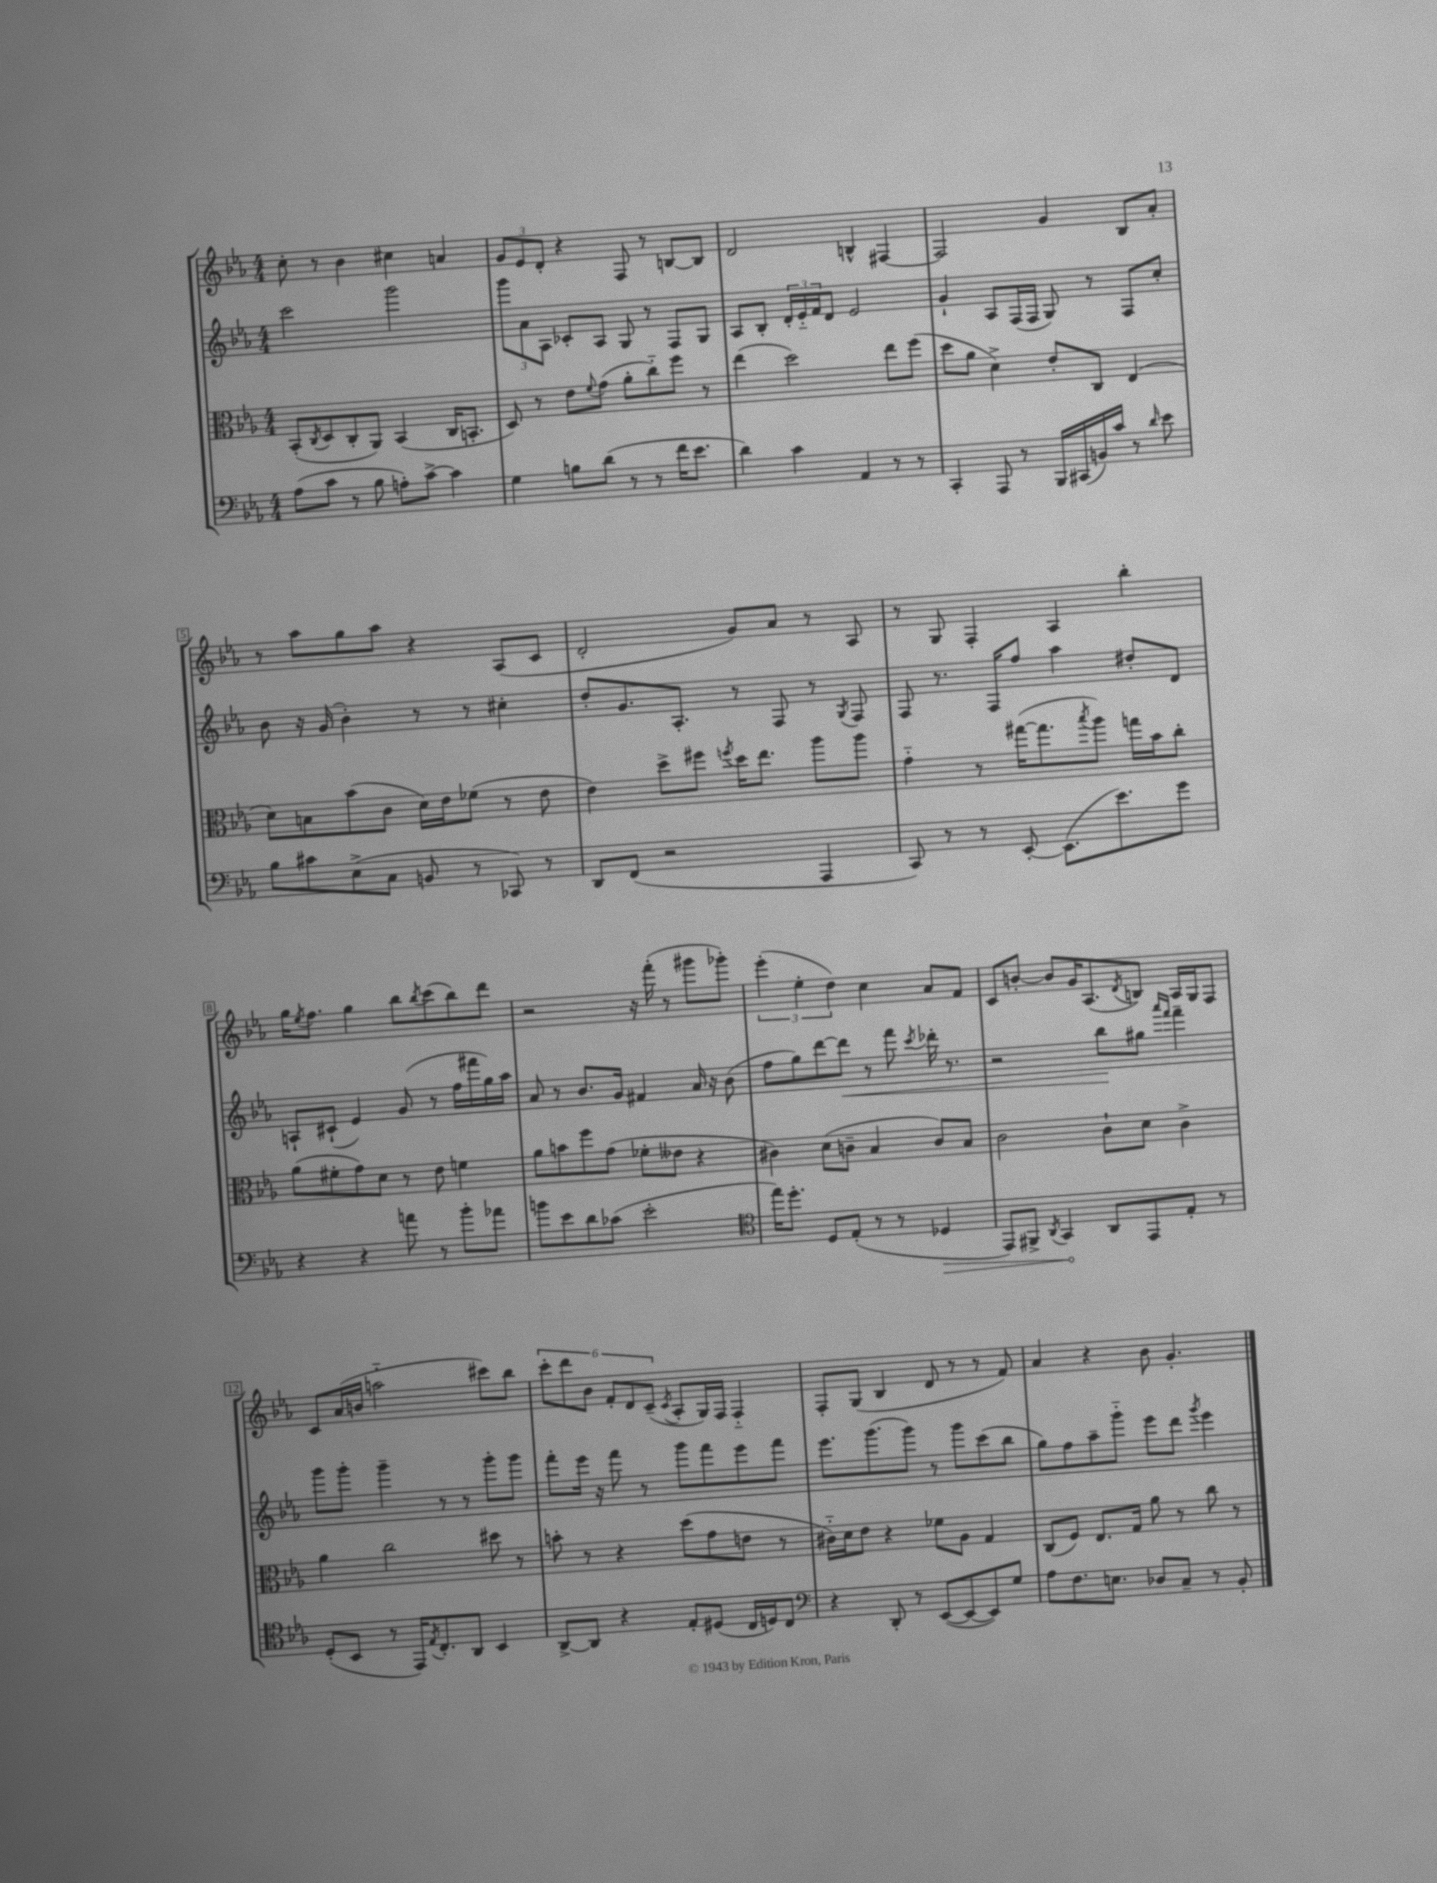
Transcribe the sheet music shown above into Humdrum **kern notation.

**kern	**dynam	**kern	**kern	**dynam	**kern
*part4	*part4	*part3	*part2	*part2	*part1
*staff4	*staff4	*staff3	*staff2	*staff2	*staff1
*clefF4	*	*clefC3	*clefG2	*	*clefG2
*k[b-e-a-]	*	*k[b-e-a-]	*k[b-e-a-]	*	*k[b-e-a-]
*M4/4	*	*M4/4	*M4/4	*	*M4/4
=1	=1	=1	=1	=1	=1
(8A-\L	.	(8BB-'/L	2ccc\	.	8cc'\
.	.	8qC/	.	.	.
8c\J	.	8D/	.	.	8r
8r	.	8C'/	.	.	4b-\
8B-\	.	8AA-/J)	.	.	.
8An'\L)	.	(4BB-/	2ggg\	.	4cc#X\
[8c^\J	.	.	.	.	.
4c\]	.	16C/KL	.	.	4an/
.	.	8.BBn'/J	.	.	.
=2	=2	=2	=2	=2	=2
4G\	.	8D/)	12ggg\L	.	12g/L
.	.	.	12a-\	.	12e-/
.	.	8r	.	.	.
.	.	.	12A-\J	.	12d'/J
8Bn\L	.	8e-\L	8c-X'/L	.	4r
.	.	8qqf/	.	.	.
(8d\J	.	(8g\J	8A-/J	.	.
8r	.	8a-'\L	8G/	.	8F/
8r	.	8cc\)	8r	.	8r
16f\KL	.	8ff\J	8F/L	.	[8Bn/L
8.e-\J	.	.	.	.	.
.	.	8r	8G/J	.	8B/J]
=3	=3	=3	=3	=3	=3
4d\)	.	(4ee-\	8A-/L	.	2d/
.	.	.	8B-'/J	.	.
4c\	.	2dd\)	24d'/LL	.	.
.	.	.	24e-/	.	.
.	.	.	24f/J	.	.
.	.	.	8d/J	.	.
4AA-/	.	.	2e-/	.	4Bn^^/
8r	.	8ee-\L	.	.	[4F#X/
8r	.	(8ff\J	.	.	.
=4	=4	=4	=4	=4	=4
4CC'/	.	8dd\L	4g`/	.	2F#/]
.	.	8a-\J	.	.	.
8AAA-/	.	4d^\)	8A-/L	.	.
8r	.	.	(16F/L	.	.
.	.	.	16F/JJ	.	.
16BBB-/LL	.	8e-'/L	8G/)	.	4g/
(16CC#X/	.	.	.	.	.
16BBn/)	.	8C/J	8r	.	.
16c/JJ	.	.	.	.	.
8r	.	(4E-/	8F/L	.	8B-/L
16qqd/	.	.	.	.	.
8e-\	.	.	8cc'/J	.	8a-'/J
!!LO:LB:g=z
=5	=5	=5	=5	=5	=5
8B-\L	.	8d\L)	8b-\	.	8r
8c#X\	.	8Bn\	16r	.	8aa-\L
.	.	.	(16g/	.	.
(8E-^\	.	(8b-\	4b-'\)	.	8gg\
8C\J	.	8c\J	.	.	8aa-\J
8BBn/	.	16d\LL)	8r	.	4r
.	.	16e-\J	.	.	.
8r	.	(8f-X\J	8r	.	.
8CC-X/)	.	8r	4cc#X'\	.	(8A-/L
8r	.	8e-\	.	.	8c/J
=6	=6	=6	=6	=6	=6
8DD/L	.	4e-\)	8dd'/L	.	2d'/
(8FF/J	.	.	8.g/	.	.
2r	.	8dd^\L	.	.	.
.	.	.	8.A-'/J	.	.
.	.	8ff#X\J	.	.	.
.	.	8qffn/	.	.	.
.	.	16dd\KL	8r	.	8g/L)
.	.	8.ee-\J	.	.	.
.	.	.	8F/	.	8a-/J
4AAA-/	.	8aa-\L	8r	.	8r
.	.	.	8qG/	.	.
.	.	8aa-\J	8F/	.	8A-/
=7	=7	=7	=7	=7	=7
8CC/)	.	4g\	8F/	.	8r
8r	.	.	8.r	.	8G/
8r	.	8r	.	.	4F'/
.	.	.	16F/KL	.	.
[8EE-'/	.	([16gg#X\KL	8ff/J	.	.
.	.	8.gg#\]	.	.	.
(8.EE-\L]	.	.	4aa-\	.	4A-/
.	.	8qbb-/	.	.	.
.	.	8aa-\J)	.	.	.
8.e-\)	.	.	.	.	.
.	.	16ggn\LL	8dd#X'/L	.	4bb-'\
.	.	16b-\J	.	.	.
8g\J	.	8cc'\J	8d/J	.	.
!!LO:LB:g=z
=8	=8	=8	=8	=8	=8
4r	.	(8a-\L	8An`/L	.	16gg\KL
.	.	.	.	.	8qee-/
.	.	.	.	.	8.ff\J
.	.	8f#X'\	(8c#X`/J	.	.
4r	.	8g\)	4e-/)	.	4gg\
.	.	8d\J	.	.	.
8an\	.	8r	(8g/	.	8bb-\L
.	.	.	.	.	8qbb-/
8r	.	8e-\	8r	.	(8ccc\
8b-'\L	.	4fn\	16ff\LL	.	8bb-\)
.	.	.	16fff#X\	.	.
8a-X\J	.	.	16gg\)	.	8ddd\J
.	.	.	16aa-\JJ	.	.
=9	=9	=9	=9	=9	=9
8bn\L	.	8a-\L	8a-/	.	2r
8e-\	.	8bn\	8r	.	.
8d\	.	8ff\	8.b-/L	.	.
(8c-X\J	.	(8g\J	.	.	.
.	.	.	16g/Jk	.	.
2e-'\	.	8f-X'\L	4f#X/	.	16r
.	.	.	.	.	(16fff'\
.	.	8e--X\J	.	.	8r
.	.	4r	16a-/	.	8ggg#X\L
.	.	.	16r	.	.
.	.	.	(8b-\	.	8ggg-X'\J)
=10	=10	=10	=10	=10	=10
*clefC4	*	*	*	*	*
16ee-\KL)	.	4c#X\)	8ff\L	.	(6eee-'\
8.dd'\J	.	.	.	.	.
.	.	.	8gg\)	.	.
.	.	.	.	.	6ee-'\
8D/L	.	(8d\L	[8ddd\	.	.
.	.	.	.	.	6dd\)
!	!	!	!	!LO:HP:b	!
(8E-'/J	.	8cn~\J	8ddd\J]	<	.
8r	.	4B-/	8r	.	4cc\
8r	.	.	8fff\	.	.
.	.	.	8qccc/	.	.
!	!LO:HP:b	!	!	!	!
4D-X/	>	8c/L)	16ddd-X'\	.	8a-/L
.	.	.	8.r	.	.
.	.	8B-/J	.	.	8f/J
=11	=11	=11	=11	=11	=11
8EE-/L)	.	2c\	2r	.	8c/L
8FF#X^/J	.	.	.	.	[8bn'/J
8qAA-/	.	.	.	.	.
4GG/	.	.	.	.	8b/L]
.	.	.	.	.	16g/K
.	.	.	.	.	(8.A-/
8AA-/L	]	8c`\L	8bb-\L	.	.
.	.	.	.	.	8qd/
8EE-/	.	8d\J	8gg#X\J	[	8Bn/J)
.	.	.	16qqaaa-/LL	.	.
.	.	.	16qqfff/JJ	.	.
8E-'/J	.	4c^\	4fff~\	.	16A-/LL
.	.	.	.	.	16G/J
8r	.	.	.	.	8F/J
!!LO:LB:g=z
=12	=12	=12	=12	=12	=12
(8D'/L	.	4a-\	8ggg\L	.	8c/L
8BB-/J	.	.	8ggg'\J	.	(16a-/L
.	.	.	.	.	16bn/JJ
8r	.	2cc\	4ggg~\	.	2aan\
16EE-/KL)	.	.	.	.	.
8qE-/	.	.	.	.	.
8.C'/	.	.	.	.	.
.	.	.	8r	.	.
8AA-/J	.	.	8r	.	.
4BB-/	.	8dd#X\	8ggg'\L	.	8ccc#X\L)
.	.	8r	8ggg\J	.	8bb-\J
=13	=13	=13	=13	=13	=13
[8AA-^/L	.	8bn'\	8fff'\L	.	12ccc'\L
.	.	.	.	.	12ddd\
8AA-/J]	.	8r	16eee-\Jk	.	.
.	.	.	.	.	12b-\J
.	.	.	16r	.	.
4r	.	4r	8fff\	.	12f'/L
.	.	.	.	.	12d/
.	.	.	8r	.	.
.	.	.	.	.	(12c~/J
.	.	.	.	.	8qc/
8E-'/L	.	(8dd\L	8ggg\L	.	8A-'/L
(8D#X/J	.	8g\	8fff\	.	16G/L)
.	.	.	.	.	16F/JJ
16C/LL	.	8en\J	8eee-\	.	4F/
16Dn/J)	.	.	.	.	.
8C/J	.	8r	8fff\J	.	.
=14	=14	=14	=14	=14	=14
*clefF4	*	*	*	*	*
4r	.	16c#X\LL)	8.eee-\L	.	8F'/L
.	.	16d\J	.	.	.
.	.	8e-\J	.	.	(8G/J
.	.	.	(8.ggg\	.	.
8DD'/	.	4r	.	.	4B-/
8r	.	.	8ggg\J)	.	.
([8EE-/L	.	8f-X\L	8r	.	8d/
8EE-/_	.	8A-\J	8ggg\L	.	8r
8EE-/])	.	4G/	(8ccc\	.	8r
8G/J	.	.	8bb-\J	.	8f/)
=15	=15	=15	=15	=15	=15
8A-\L	.	(8C/L	8gg\L)	.	4a-/
8.F\	.	8F/J)	8ff\	.	.
.	.	8.E-/L	8aa-~\	.	4r
8.En\J	.	.	.	.	.
.	.	.	8ggg\J	.	.
.	.	16G/Jk	.	.	.
8D-X/L	.	8a-\	8eee-\L	.	8b-\
8C~/J	.	8r	8ddd\J	.	4.g'/
.	.	.	8qggg/	.	.
8r	.	8cc\	4eee-\	.	.
8BB-'/	.	8r	.	.	.
==	==	==	==	==	==
*-	*-	*-	*-	*-	*-
